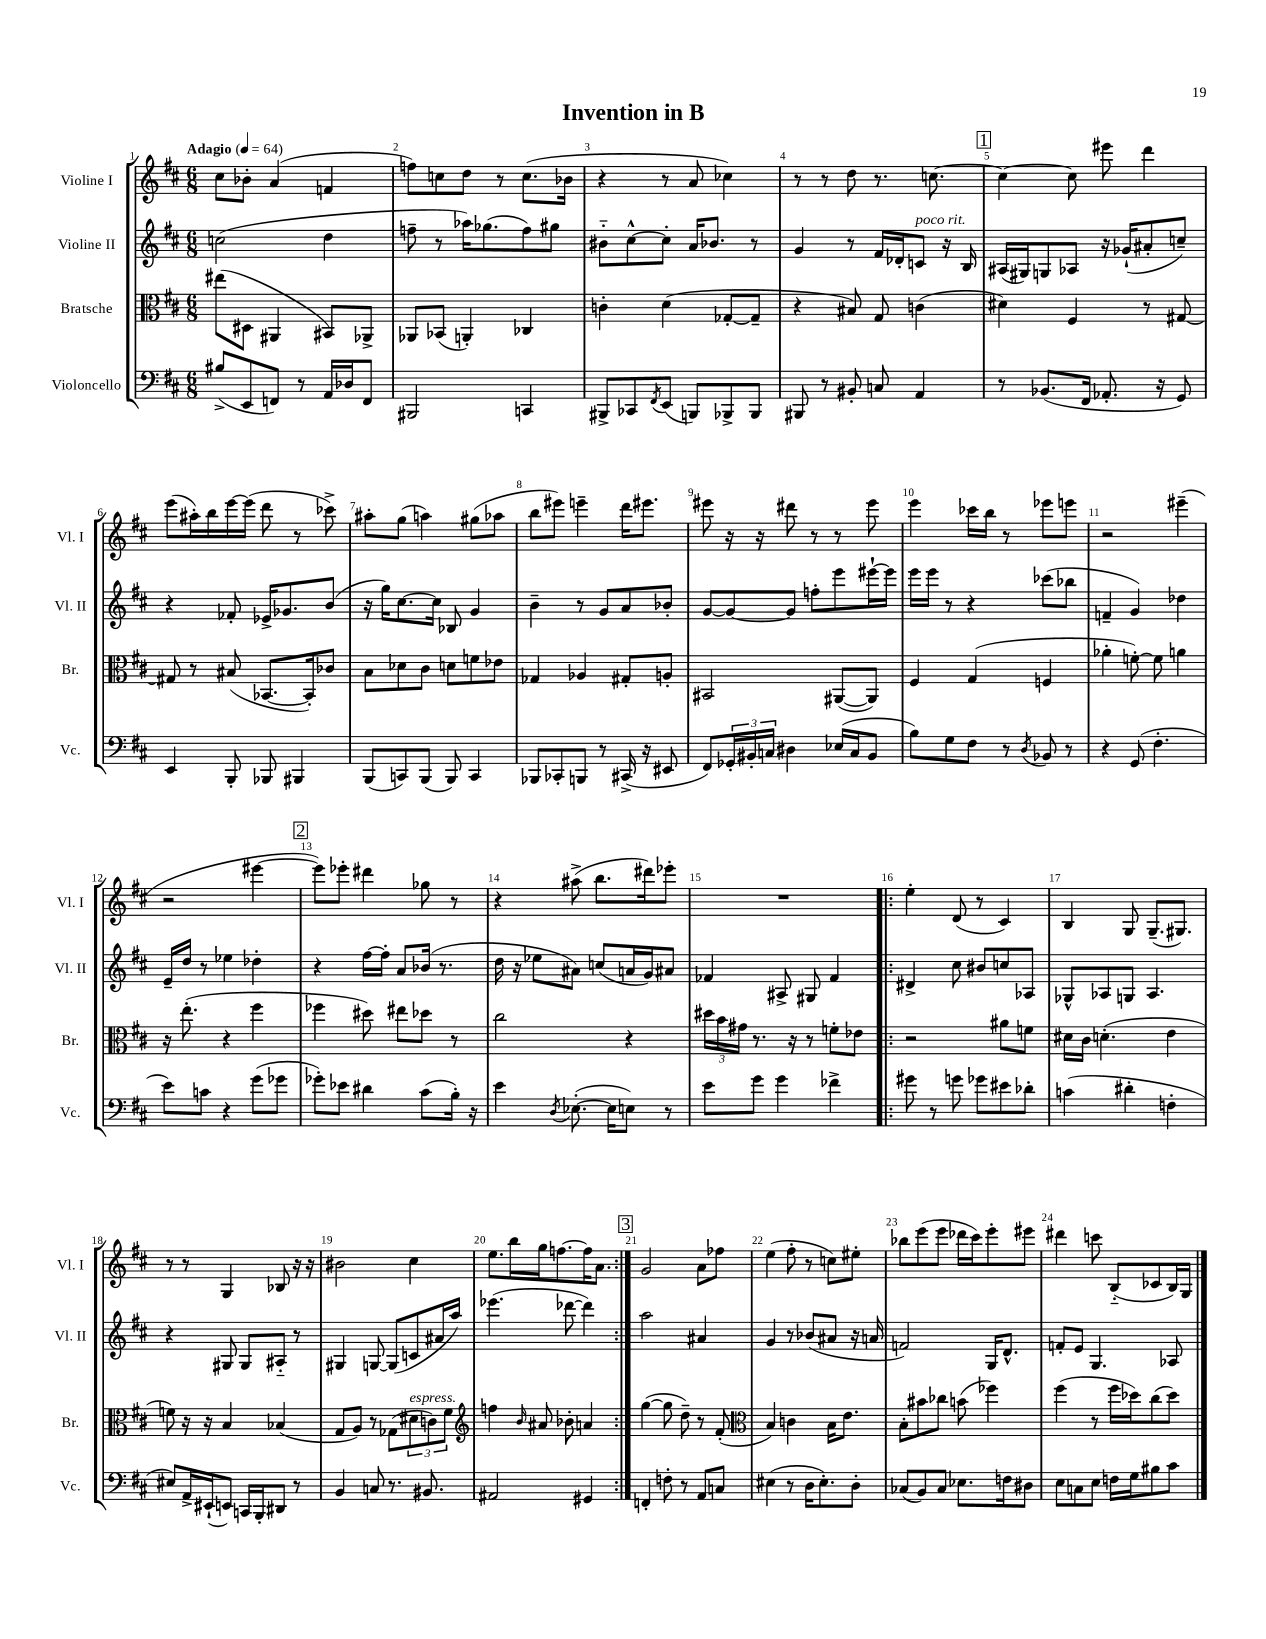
\header { title = "Invention in B" }
<<
\new StaffGroup <<
\new Staff = "s0" \with { instrumentName = "Violine I" shortInstrumentName = "Vl. I" } {
    \clef treble \key d \major \numericTimeSignature \time 6/8 \tempo "Adagio" 4 = 64
    cis''8 bes'8-. a'4( f'4 |
    f''8) c''8 d''8 r8 c''8.( bes'16 |
    r4 r8 a'8 ces''4) |
    r8 r8 d''8 r8. c''8.~ |
    \mark \markup { \box "1" } c''4~ c''8 eis'''8 d'''4 |
    e'''8( ais''16-.) b''16 e'''16~ e'''16( d'''8 r8 ces'''8->) |
    ais''8-. g''8( a''4) gis''8( aes''8 |
    b''8 eis'''8) e'''4-- d'''16 eis'''8. |
    eis'''8 r16 r16 dis'''8 r8 r8 eis'''8 |
    e'''4 ces'''16 b''16 r8 ees'''8 e'''8 |
    r2 eis'''4--( |
    r2 eis'''4~ |
    \mark \markup { \box "2" } eis'''8) ees'''8-. dis'''4 ges''8 r8 |
    r4 ais''8->( b''8. dis'''16) ees'''8-. |
    R2. |
    \repeat volta 2 { e''4-. d'8( r8 cis'4) |
    b4 g8 g8.--( gis8.) |
    r8 r8 g4 bes8 r16 r16 |
    bis'2 cis''4 |
    e''8. b''16 g''16 f''8.~ f''16 a'8. | }
    \mark \markup { \box "3" } g'2 a'8 fes''8 |
    e''4( fis''8-. r8 c''8) eis''8-. |
    bes''8 e'''8( e'''8 des'''16 cis'''16) e'''8-. eis'''8 |
    dis'''4 c'''8 b8-_( ces'8 b16) g16 \bar "|." |
}
\new Staff = "s1" \with { instrumentName = "Violine II" shortInstrumentName = "Vl. II" } {
    \clef treble \key d \major \numericTimeSignature \time 6/8
    c''2( d''4 |
    f''8-- r8 aes''16) ges''8.( f''8) gis''8 |
    bis'8-_ cis''8~-^ cis''8-. a'16 bes'8. r8 |
    g'4 r8 fis'16 des'16-. c'8^\markup { \italic "poco rit." } r16 b16 |
    \mark \markup { \box "1" } ais16( gis16) g8 aes8 r16 ges'16-!( ais'8-. c''8--) |
    r4 fes'8-. ees'16-> ges'8. b'8( |
    r16 g''16) cis''8.~ cis''16 bes8 g'4 |
    b'4-- r8 g'8 a'8 bes'8-. |
    g'8~ g'8~ g'8 f''8-. e'''8 eis'''16~-! eis'''16 |
    e'''16 e'''16 r8 r4 ces'''8( bes''8 |
    f'4-- g'4) des''4 |
    e'16-- d''16 r8 ees''4 des''4-. |
    \mark \markup { \box "2" } r4 fis''16~ fis''16-. a'8 bes'16( r8. |
    d''16 r16 ees''8 ais'8) c''8( a'16 g'16) ais'8 |
    fes'4 ais8-> gis8 fes'4 |
    \repeat volta 2 { dis'4-> cis''8 bis'8 c''8 aes8 |
    ges8-^ aes8 g8 aes4. |
    r4 gis8 gis8 ais8-_ r8 |
    gis4 g8~ g8( c'8 ais'16 a''16) |
    ees'''4.( des'''8~ des'''4) | }
    \mark \markup { \box "3" } a''2 ais'4 |
    g'4 r8 bes'8( ais'8 r16 a'16 |
    f'2) g16 d'8.-^ |
    f'8-. e'8 g4. aes8 \bar "|." |
}
\new Staff = "s2" \with { instrumentName = "Bratsche" shortInstrumentName = "Br." } {
    \clef alto \key d \major \numericTimeSignature \time 6/8
    eis''8( dis8 ais,4 bis,8) aes,8-> |
    aes,8 bes,8( a,4-.) ces4 |
    c'4-. d'4( ges8~-. ges8-- |
    r4 bis8) g8 c'4( |
    \mark \markup { \box "1" } dis'4) fis4 r8 gis8~ |
    gis8 r8 bis8( bes,8.~ bes,16-.) ces'8 |
    b8 des'8 cis'8 d'8 f'8 ees'8 |
    ges4 aes4 gis8-. a8-. |
    bis,2 ais,8~( ais,8) |
    fis4 g4( f4 |
    aes'4-. f'8~-.) f'8 a'4 |
    r16 e''8.-.( r4 fis''4 |
    \mark \markup { \box "2" } fes''4 dis''8) eis''8 des''8 r8 |
    cis''2 r4 |
    \tuplet 3/2 { dis''16 b'16 gis'16 } r8. r16 r8 f'8-. ees'8 |
    \repeat volta 2 { r2 ais'8 f'8 |
    dis'16 cis'16 d'4.-.( e'4 |
    f'8) r16 r16 b4 bes4( |
    g8 a8) r8 ges8( \tuplet 3/2 { dis'8^\markup { \italic "espress." } c'8) fis'8 } |
    \clef treble f''4 \grace { b'16 } ais'8 bes'8-. a'4 | }
    \mark \markup { \box "3" } g''4~( g''8 d''8--) r8 fis'8-.( |
    \clef alto b4) c'4 b16 e'8. |
    b8-. bis'8 ces''8 b'8( fes''4) |
    fis''4( r8 fis''16 des''16) cis''8( des''8) \bar "|." |
}
\new Staff = "s3" \with { instrumentName = "Violoncello" shortInstrumentName = "Vc." } {
    \clef bass \key d \major \numericTimeSignature \time 6/8
    bis8->( e,8 f,8) r8 a,16 des16 f,8 |
    bis,,2 c,4 |
    bis,,8-> ces,8 \acciaccatura { fis,8 } e,8( b,,8) bes,,8-> bes,,8 |
    bis,,8 r8 bis,8-. c8 a,4 |
    \mark \markup { \box "1" } r8 bes,8.( fis,16 aes,8.-. r16 g,8) |
    e,4 b,,8-. bes,,8 bis,,4 |
    b,,8( c,8) b,,8( b,,8) c,4 |
    bes,,8 ces,8-. b,,8 r8 cis,16->( r16 eis,8 |
    fis,8) \tuplet 3/2 { ges,16-. bis,16-. c16 } dis4 ees16( c16 bis,8 |
    b8) g8 fis8 r8 \acciaccatura { d8 } bes,8 r8 |
    r4 g,8( fis4.-. |
    e'8) c'8 r4 g'8( ges'8 |
    \mark \markup { \box "2" } ges'8-.) ees'8 dis'4 cis'8( b16-.) r16 |
    e'4 \acciaccatura { d8 } ees8.~-.( ees16 e8) r8 |
    e'8 g'8 g'4 fes'4-> |
    \repeat volta 2 { gis'8 r8 g'8 ges'8 eis'8 des'8-. |
    c'4( dis'4-. f4-. |
    eis8) a,16-> eis,16-!( e,8) c,16 b,,16-. dis,8 r8 |
    b,4 c8 r8. bis,8. |
    ais,2 gis,4 | }
    \mark \markup { \box "3" } f,4-. f8-. r8 a,8 c8 |
    eis4( r8 d16 eis8.-.) d8-. |
    ces8( b,8) ces8 ees8. f16 dis8 |
    e8 c8 e8 f16 g16 bis8 cis'8 \bar "|." |
}
>>
>>
\layout { \context { \Score \override BarNumber.break-visibility = ##(#f #t #t) barNumberVisibility = #all-bar-numbers-visible } }
